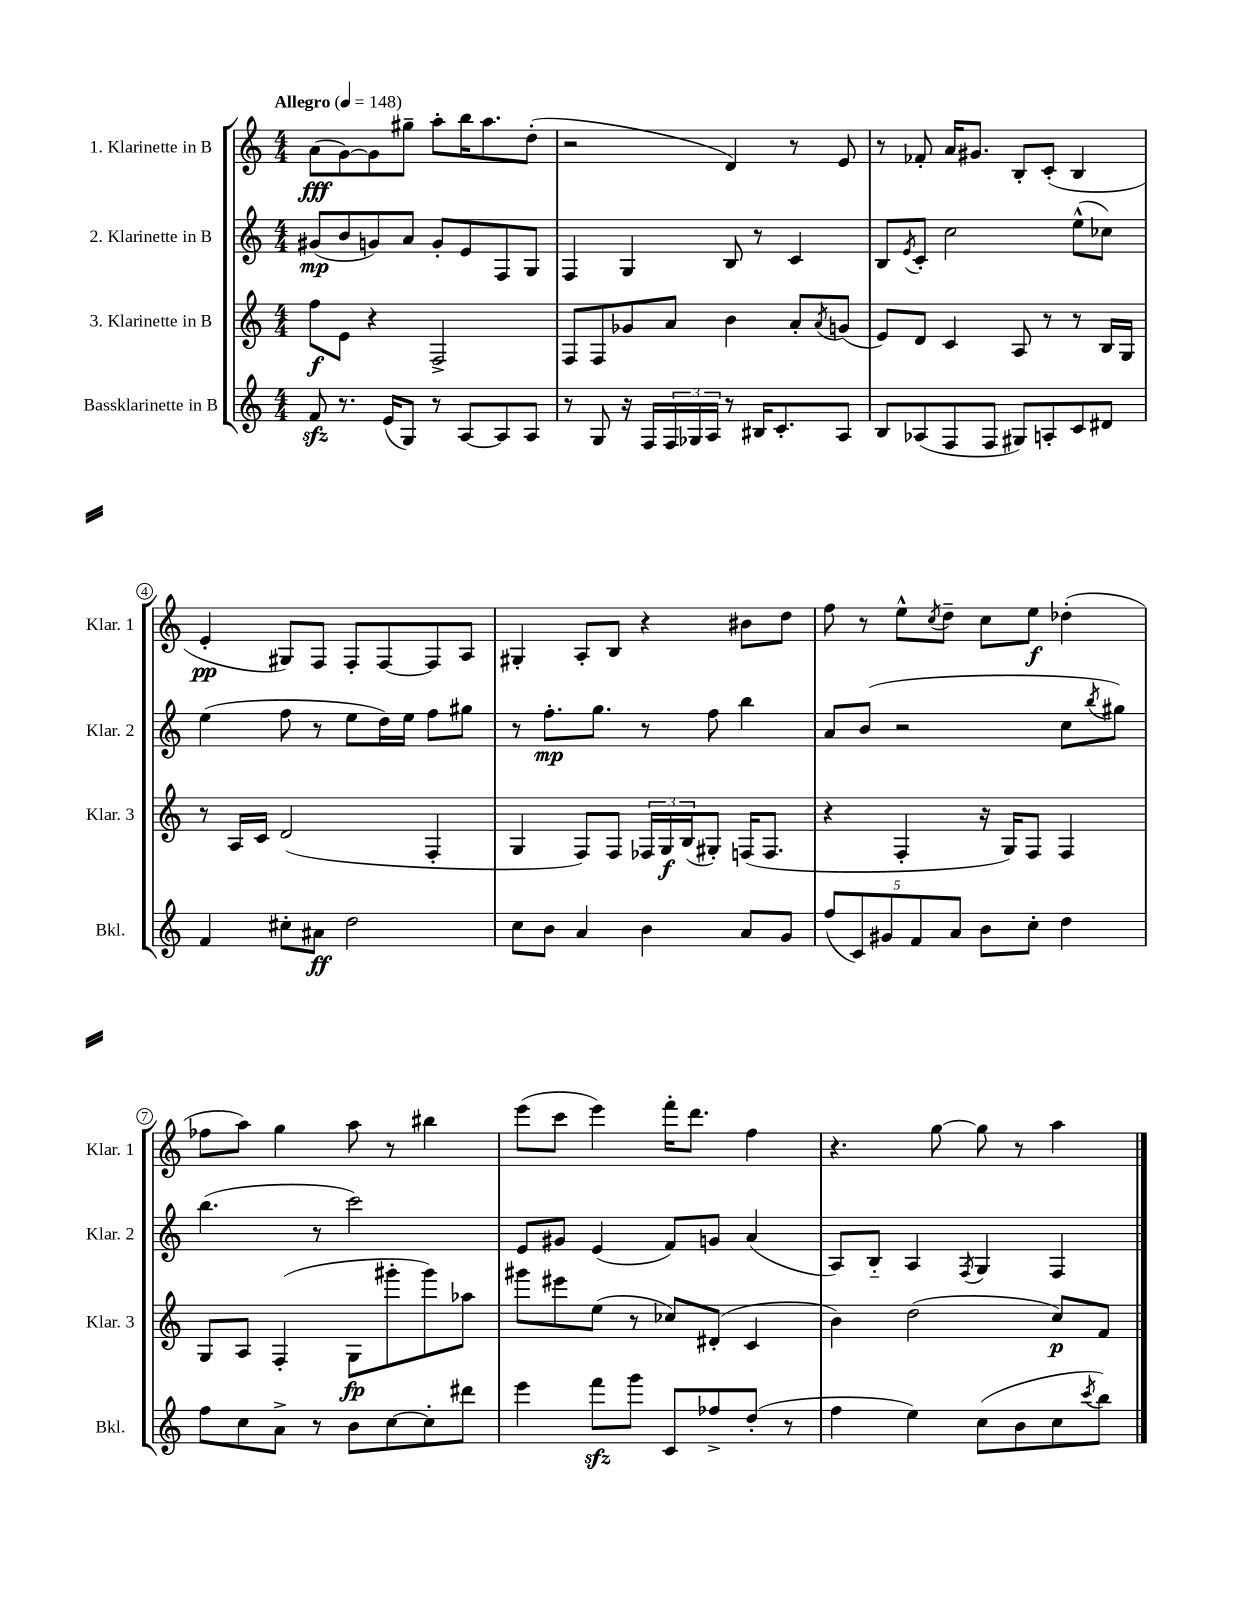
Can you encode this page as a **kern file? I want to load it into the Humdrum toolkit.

**kern	**kern	**kern	**kern
*staff4	*staff3	*staff2	*staff1
*clefG2	*clefG2	*clefG2	*clefG2
*k[]	*k[]	*k[]	*k[]
*M4/4	*M4/4	*M4/4	*M4/4
*MM148	*MM148	*MM148	*MM148
8f	8ff	(8g#	(8a
8.r	8e	8b	[8g)
.	4r	8g)	8g]
(16e	.	.	.
8G)	.	8a	8gg#~
8r	2F^	8g'	8aa'
[8A	.	8e	16bb
.	.	.	8.aa
8A]	.	8F	.
8A	.	8G	(8dd'
=	=	=	=
8r	8F	4F	2r
8G	8F	.	.
16r	8g-	4G	.
16F	.	.	.
24F	8a	.	.
24G-	.	.	.
24A	.	.	.
8r	4b	8B	4d)
16B#	.	8r	.
8.c'	.	.	.
.	8a'	4c	8r
.	8qa	.	.
8A	(8g	.	8e
=	=	=	=
8B	8e)	8B	8r
.	.	8qe	.
(8A-	8d	8c'	8f-'
8F	4c	2cc	16a
.	.	.	8.g#
8F	.	.	.
8G#)	8A	.	8B'
8A'	8r	.	(8c'
8c	8r	(8ee^^	4B
8d#	16B	8cc-)	.
.	16G	.	.
=	=	=	=
4f	8r	(4ee	4e'
.	16A	.	.
.	16c	.	.
8cc#'	(2d	8ff	8G#)
8a#	.	8r	8F
2dd	.	8ee	8F'
.	.	16dd)	[8F
.	.	16ee	.
.	4F'	8ff	8F]
.	.	8gg#	8A
=	=	=	=
8cc	4G	8r	4G#'
8b	.	8.ff'	.
4a	8F)	.	8A'
.	.	8.gg	.
.	8F	.	8B
4b	24F-	8r	4r
.	24G	.	.
.	(24B	.	.
.	8G#')	8ff	.
8a	(16F	4bb	8b#
.	8.F	.	.
8g	.	.	8dd
=	=	=	=
(10ff	4r	8a	8ff
10c)	.	.	.
.	.	(8b	8r
10g#	.	.	.
.	4F'	2r	8ee^^
10f	.	.	.
.	.	.	8qcc
.	.	.	8dd~
10a	.	.	.
8b	16r	.	8cc
.	16G)	.	.
8cc'	8F	.	8ee
4dd	4F	8cc	(4dd-'
.	.	8qbb	.
.	.	8gg#)	.
=	=	=	=
8ff	8G	(4.bb	8ff-
8cc	8A	.	8aa)
8a^	(4F'	.	4gg
8r	.	8r	.
8b	8G	2ccc)	8aa
[8cc	8ggg#'	.	8r
8cc']	8ggg#)	.	4bb#
8ddd#	8aa-	.	.
=	=	=	=
4eee	8ggg#	8e	(8eee
.	8eee#	8g#	8ccc
8fff	(8ee	(4e	4eee)
8ggg	8r	.	.
8c	8cc-)	8f)	16fff'
.	.	.	8.ddd
8ff-^	(8d#'	8g	.
(8dd'	4c	(4a	4ff
8r	.	.	.
=	=	=	=
4ff	4b)	8A)	4.r
.	.	8B'~	.
4ee)	(2dd	4A	.
.	.	.	[8gg
.	.	8qF	.
(8cc	.	4G	8gg]
8b	.	.	8r
8cc	8cc)	4F	4aa
8qccc	.	.	.
8bb)	8f	.	.
==	==	==	==
*-	*-	*-	*-
